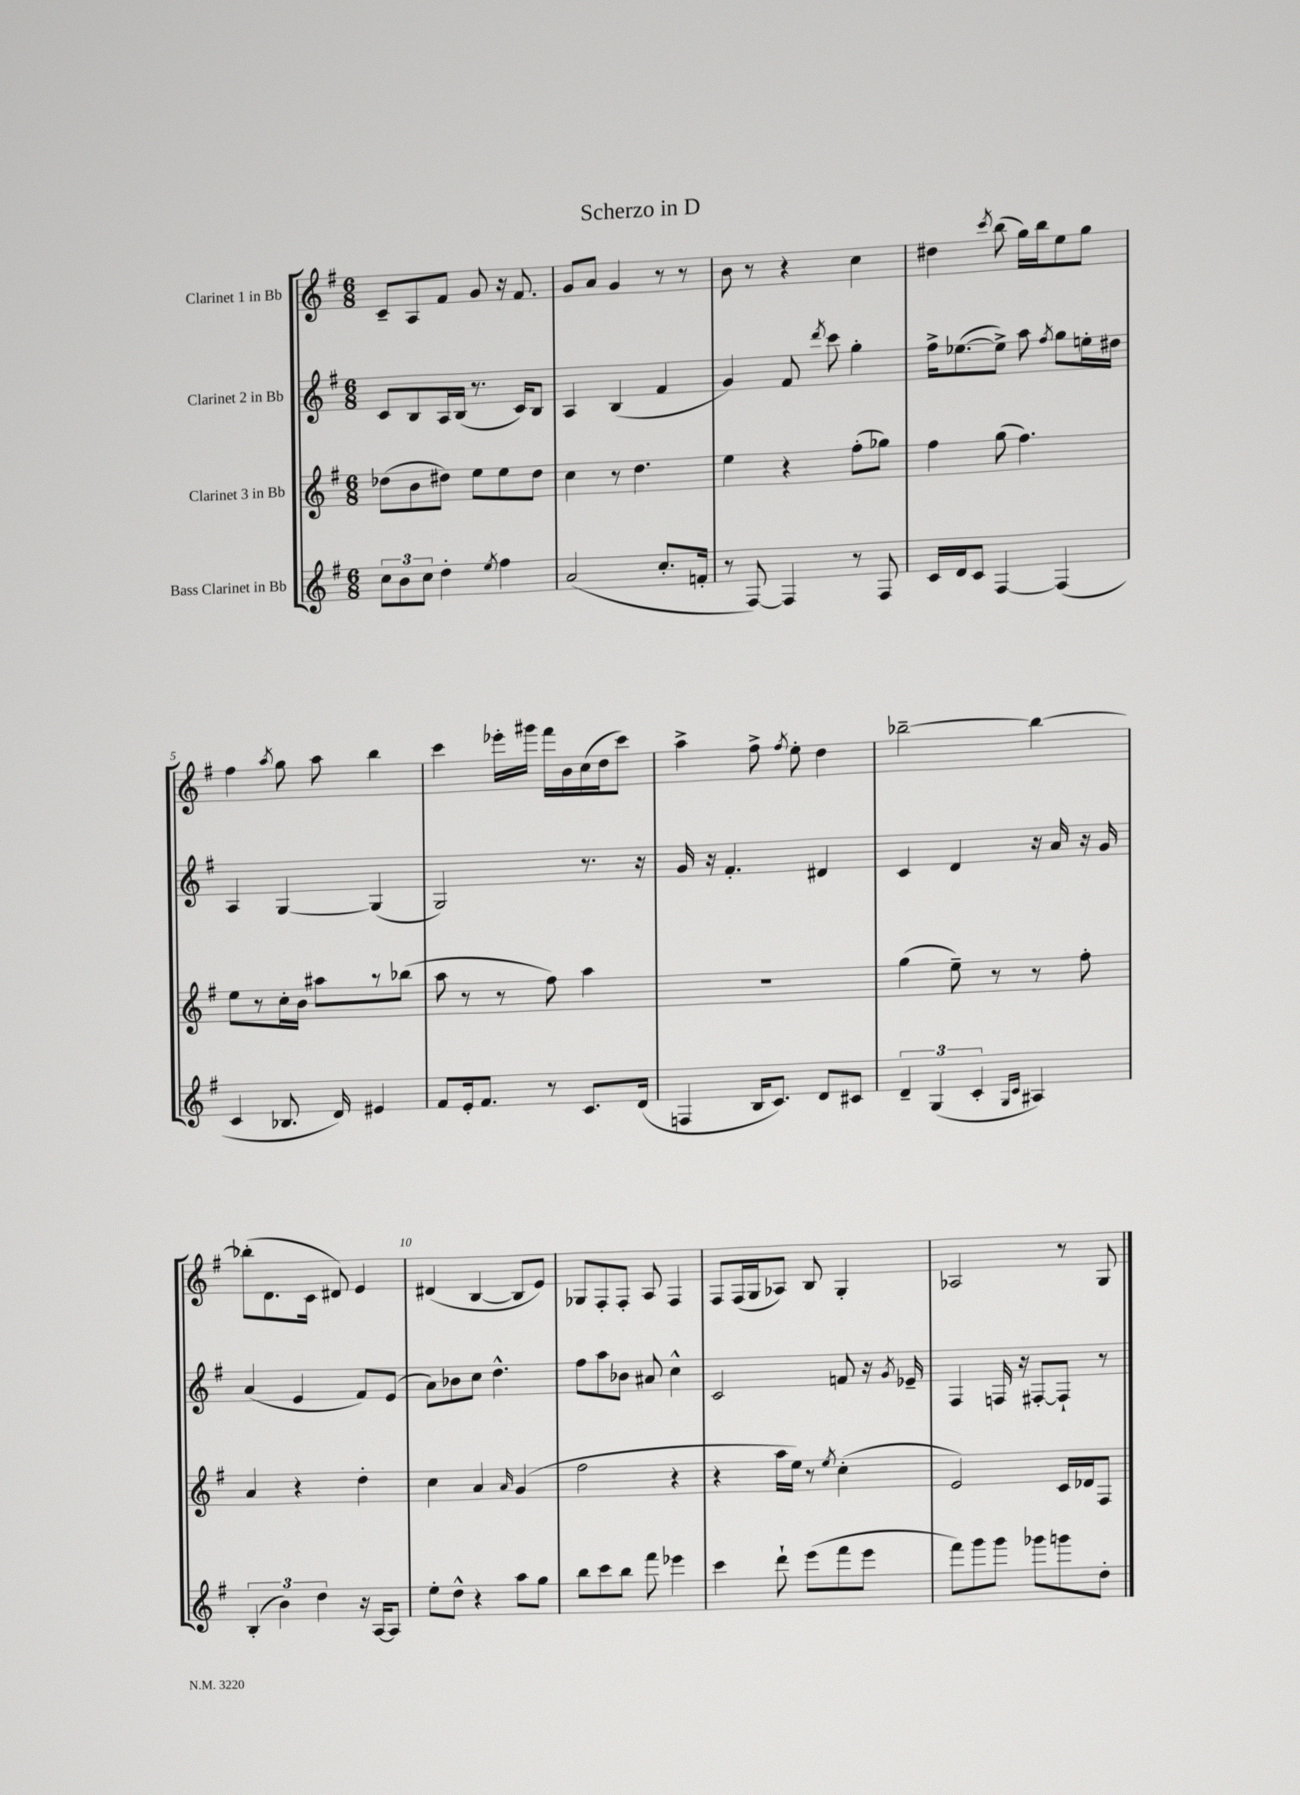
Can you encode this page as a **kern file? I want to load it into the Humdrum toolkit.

**kern	**kern	**kern	**kern
*staff4	*staff3	*staff2	*staff1
*clefG2	*clefG2	*clefG2	*clefG2
*k[f#]	*k[f#]	*k[f#]	*k[f#]
*M6/8	*M6/8	*M6/8	*M6/8
12cc	(8dd-	8c	8c~
12b	.	.	.
.	8b	8B	8A
12cc	.	.	.
4dd'	8dd#)	16A	8f#
.	.	(16B	.
.	8ee	8.r	8g
8qee	.	.	.
4ff#	8ee	.	16r
.	.	16c)	8.f#
.	8dd#	8B	.
=	=	=	=
(2a	4cc	4A	8g
.	.	.	8a
.	8r	(4B	4g
.	4.dd	.	.
8.cc'	.	4f#	8r
.	.	.	8r
16f'	.	.	.
=	=	=	=
8r	4ee	4g)	8b
[8F#)	.	.	8r
4F#]	4r	8f#	4r
.	.	8qddd	.
.	.	8ccc	.
8r	(8ff#'	4gg'	4cc
8F#	8gg-)	.	.
=	=	=	=
16c	4ff#	16ff#^	4dd#
16d	.	([8.ee-	.
8c	.	.	.
.	.	.	8qccc
[4F#	(8gg	8ee-^])	(8bb
.	4.ff#)	8aa	16gg)
.	.	.	16bb
.	.	8qff#	.
(4F#]	.	8gg	8ee
.	.	16ee'	8gg
.	.	16dd#	.
=	=	=	=
4c	8ee	4A	4ff#
.	8r	.	.
.	.	.	8qaa
8.B-	16cc'	[4G	8gg
.	16b	.	.
.	8aa#	.	8aa
16d)	.	.	.
4e#	8r	(4G]	4bb
.	(8bb-	.	.
=	=	=	=
8f#	8aa	2G)	4ccc
16e'	8r	.	.
8.f#	.	.	.
.	8r	.	16eee-'
.	.	.	16ggg#
8r	8ff#)	.	16fff#
.	.	.	16b
8.c	4aa	8.r	(16cc
.	.	.	16dd
.	.	.	8ccc)
(16d	.	16r	.
=	=	=	=
4F	2.r	16g	4aa^
.	.	16r	.
.	.	4.f#'	.
16B	.	.	8ff#^
8.c)	.	.	.
.	.	.	8qff#
.	.	.	8ee'
8d	.	4d#	4dd
8c#	.	.	.
=	=	=	=
6d~	(4gg	4c	[2bb-~
(6G	.	.	.
.	8ee~)	4d	.
6c'	.	.	.
.	8r	.	.
16qqG	.	.	.
16qqc	.	.	.
4A#)	8r	16r	4bb-_
.	.	16a	.
.	8ff#'	16r	.
.	.	16g	.
=	=	=	=
(6B'	4a	(4a	(8bb-']
.	.	.	8.d
6b)	.	.	.
.	4r	4e	.
.	.	.	16c
6dd	.	.	.
.	.	.	8d#)
16r	4dd'	8f#)	4e
[16A	.	.	.
8A]	.	(8e	.
=	=	=	=
8ee'	4cc	8a)	(4d#
8dd^^	.	8b-	.
4r	4a	8cc	[4B
.	.	4.dd^^	.
.	16qqa	.	.
8aa	(4g	.	8B]
8gg	.	.	8e)
=	=	=	=
8bb	2ff#	8ff#	8G-
8ccc	.	8aa	8F#'
8bb	.	8b-	8F#'
8fff#	.	8a#	8A
4eee-	4r	4cc^^	4F#
=	=	=	=
4ccc	4r	2c	8F#
.	.	.	(16F#
.	.	.	16G
8ddd`	16aa	.	8A-)
.	16ee)	.	.
(8eee	8r	.	8B
.	8qee	.	.
8fff#	(4cc'	8f	4G'
8eee	.	16r	.
.	.	8qg	.
.	.	16e-~	.
=	=	=	=
8fff#)	2e)	4F#	2A-
8ggg	.	.	.
8ggg	.	16F	.
.	.	16r	.
8ggg-	.	[8F#'	.
8ggg	16c	8F#`]	8r
.	16d-	.	.
8dd'	8F#	8r	8G
==	==	==	==
*-	*-	*-	*-
